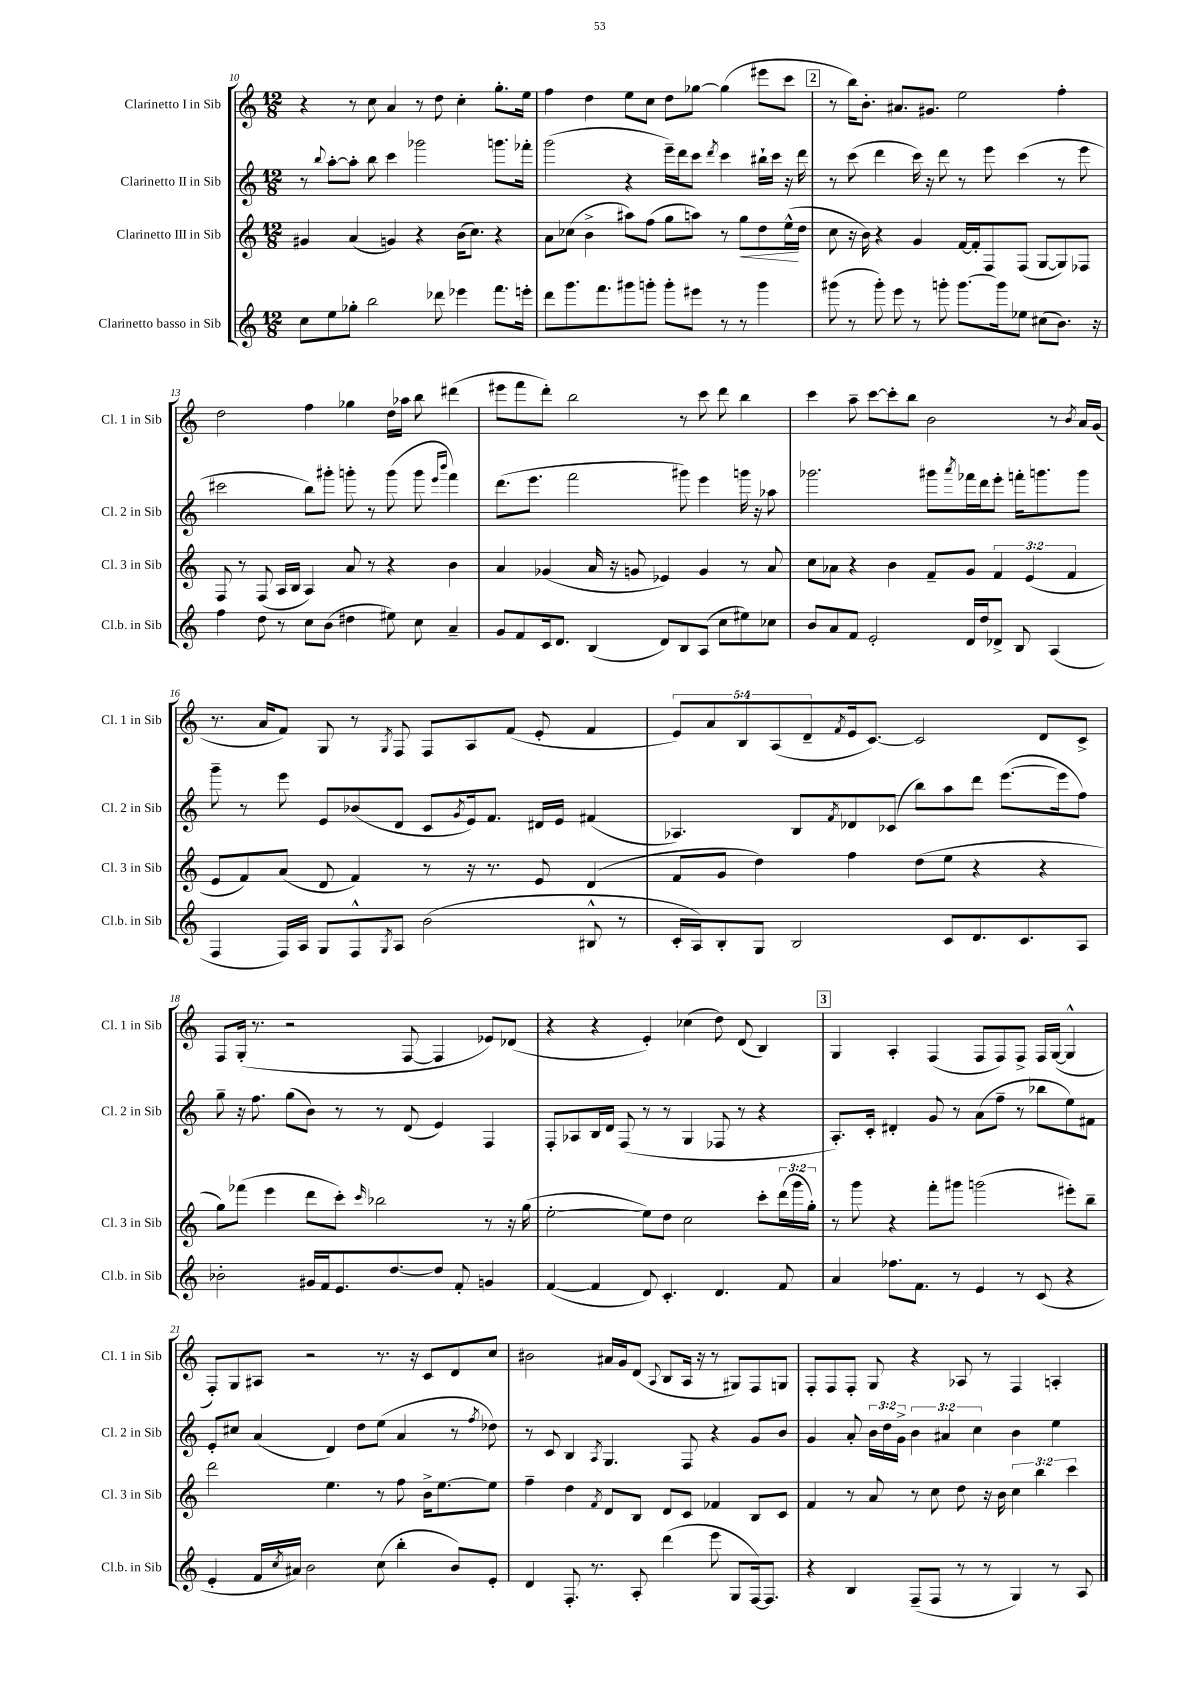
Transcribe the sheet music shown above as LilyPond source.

<<
\new StaffGroup <<
\new Staff = "s0" \with { instrumentName = "Clarinetto I in Sib" shortInstrumentName = "Cl. 1 in Sib" } {
    \clef treble \key c \major \numericTimeSignature \time 12/8 \override Staff.TupletNumber.text = #tuplet-number::calc-fraction-text
    r4 r8 c''8 a'4 r8 d''8 c''4-. g''8.-. e''16 |
    f''4 d''4 e''8 c''8 d''8 ges''8~ ges''4( eis'''8 c'''8 |
    \mark \markup { \box "2" } r8 b''16) b'8.-. ais'8. gis'8. e''2 f''4-. |
    d''2 f''4 ges''4 d''16 aes''16 b''8 dis'''4( |
    eis'''8 f'''8 d'''8-.) b''2 r8 c'''8 d'''8 b''4 |
    c'''4 a''8-- c'''8~ c'''8-. b''8 b'2 r8 \acciaccatura { b'8 } a'16 g'16( |
    r8. a'16 f'8) g8 r8 \acciaccatura { g8 } f8 f8 a8 f'8( e'8-. f'4 |
    \tuplet 5/4 { e'8) a'8 b8 a8( d'8-- } \acciaccatura { f'8 } e'16 c'8.~) c'2 d'8 c'8-> |
    f8 g16-.( r8. r2 f8~ f4 ees'8) des'8( |
    r4 r4 e'4-.) ces''4( d''8) d'8( b4) |
    \mark \markup { \box "3" } g4 a4-. f4( f8 f8) f8-> f16 g16~( g4-^ |
    f8-.) g8 ais8 r2 r8. r16 c'8 d'8 c''8 |
    bis'2 ais'16 g'16 d'8( \appoggiatura { a8 } b8 a16 r16 r8 gis8) f8 g8 |
    f8-. f8 f8-. g8 r4 aes8 r8 f4 a4-. \bar "|." |
}
\new Staff = "s1" \with { instrumentName = "Clarinetto II in Sib" shortInstrumentName = "Cl. 2 in Sib" } {
    \clef treble \key c \major \numericTimeSignature \time 12/8 \override Staff.TupletNumber.text = #tuplet-number::calc-fraction-text
    r8 \appoggiatura { b''8 } a''8~-. a''8-. b''8 c'''4 ges'''2 g'''8. fes'''16-. |
    g'''2( r4 e'''16--) d'''16 c'''8 \acciaccatura { d'''8 } c'''4 bis''16-! c'''16 r16 d'''16 |
    \mark \markup { \box "2" } r8 c'''8( d'''4 c'''16) r16 d'''8 r8 e'''8 c'''4( r8 e'''8 |
    cis'''2 b''8) gis'''8-. g'''8-. r8 g'''8( g'''8 \grace { e'''16 b'''16 } f'''4) |
    d'''8.( e'''8. f'''2 gis'''8) e'''4 g'''16 r16 aes''8 |
    ges'''2. gis'''8 \acciaccatura { a'''8 } fes'''16 d'''16 e'''8-. f'''16-. g'''8. g'''8 |
    g'''8-- r8 e'''8 e'8 bes'8( d'8 c'8 \acciaccatura { g'8 } e'16) f'8. dis'16 e'16 fis'4( |
    aes4.) b8 \acciaccatura { f'8 } des'8 ces'8( b''8) a''8 d'''8 e'''8.~( e'''16 f''8) |
    g''8-- r16 f''8. g''8( b'8) r8 r8 d'8( e'4) f4 |
    f8-. aes8 b16 d'16 f8( r8 r8 g4 fes8 r8 r4 |
    \mark \markup { \box "3" } a8.-.) c'16-. dis'4-. g'8 r8 a'8( f''8-- r8 bes''8 e''8) fis'8 |
    e'8-. cis''8 a'4( d'4) d''8 e''8( a'4 r8 \acciaccatura { f''8 } des''8) |
    r8 c'8 b4 \acciaccatura { a8 } g4. f8 r4 g'8 b'8 |
    g'4 a'8-. \tuplet 3/2 { b'16 d''16 g'16-> } \tuplet 3/2 { b'4 ais'4 c''4 } b'4 e''4 \bar "|." |
}
\new Staff = "s2" \with { instrumentName = "Clarinetto III in Sib" shortInstrumentName = "Cl. 3 in Sib" } {
    \clef treble \key c \major \numericTimeSignature \time 12/8 \override Staff.TupletNumber.text = #tuplet-number::calc-fraction-text
    gis'4 a'4( g'4) r4 b'16( c''8.) r4 |
    a'8 ces''8( b'4-> ais''8) f''8( g''8 a''8) r8 g''8\< d''8 e''16-^\!( d''16 |
    \mark \markup { \box "2" } c''8 r16 b'16) r4 g'4 f'16~ f'16-. f8 f8( g8~ g8) fes8 |
    f8 r8 f8( a16 b16 a4) a'8 r8 r4 b'4 |
    a'4 ges'4( a'16 r16 g'8 ees'4) g'4 r8 a'8 |
    c''8 aes'8 r4 b'4 f'8-- g'8 \tuplet 3/2 { f'4 e'4( f'4 } |
    e'8 f'8) a'8( d'8 f'4) r8 r16 r8. e'8 d'4( |
    f'8 g'8 d''4) f''4 d''8( e''8 r4 r4 |
    g''8) fes'''8( e'''4 d'''8 c'''8-.) \grace { c'''16 } bes''2 r8 r16 g''16( |
    e''2~-. e''8) d''8 c''2 c'''8-. \tuplet 3/2 { d'''16( g'''16 g''16-.) } |
    \mark \markup { \box "3" } r8 g'''8 r4 f'''8-. gis'''8 g'''2( eis'''8-.) b''8-- |
    d'''2 e''4. r8 f''8 b'16-> e''8.~ e''8 |
    f''4-- d''4 \acciaccatura { f'8 } d'8 b8 d'8 c'8 fes'4 b8 c'8 |
    f'4 r8 a'8 r8 c''8 d''8 r16 b'16 \tuplet 3/2 { c''4 b''4 c'''4 } \bar "|." |
}
\new Staff = "s3" \with { instrumentName = "Clarinetto basso in Sib" shortInstrumentName = "Cl.b. in Sib" } {
    \clef treble \key c \major \numericTimeSignature \time 12/8
    c''8 e''8 ges''8-. b''2 des'''8 ees'''4 f'''8. e'''16-. |
    d'''8 g'''8. f'''8. gis'''8 g'''8-. g'''8-. eis'''8 r8 r8 g'''4 |
    \mark \markup { \box "2" } gis'''8( r8 gis'''8-.) e'''8 r8 g'''8-. g'''8.~ g'''16 ees''8 cis''8( b'8.) r16 |
    f''4 d''8 r8 c''8 b'8( dis''4 eis''8) c''8 a'4-- |
    g'8 f'8 c'16 d'8. b4( d'8) b8 a8( c''8 eis''8) ces''8 |
    b'8 a'8 f'8 e'2-. d'16 d''16 des'8-> b8 a4( |
    f4 f16) a16 g8 f8-^ \acciaccatura { g8 } a8 b'2( bis8-^ r8 |
    c'16-. a16) b8-. g8 b2 c'8 d'8. c'8. a8 |
    bes'2-. gis'16 f'16 e'8. d''8.~ d''8 f'8-. g'4 |
    f'4~( f'4 d'8) c'4.-. d'4. f'8 |
    \mark \markup { \box "3" } a'4 fes''8. f'8. r8 e'4 r8 c'8( r4 |
    e'4-. f'16 \acciaccatura { c''8 } ais'16) b'2 c''8( b''4-. b'8) e'8-. |
    d'4 f8.-. r8. a8-. d'''4( e'''8 g8 f16~) f8. |
    r4 b4 f8--( f8 r8 r8 g4) r8 a8 \bar "|." |
}
>>
>>
\layout { \context { \Score currentBarNumber = #10 } }
